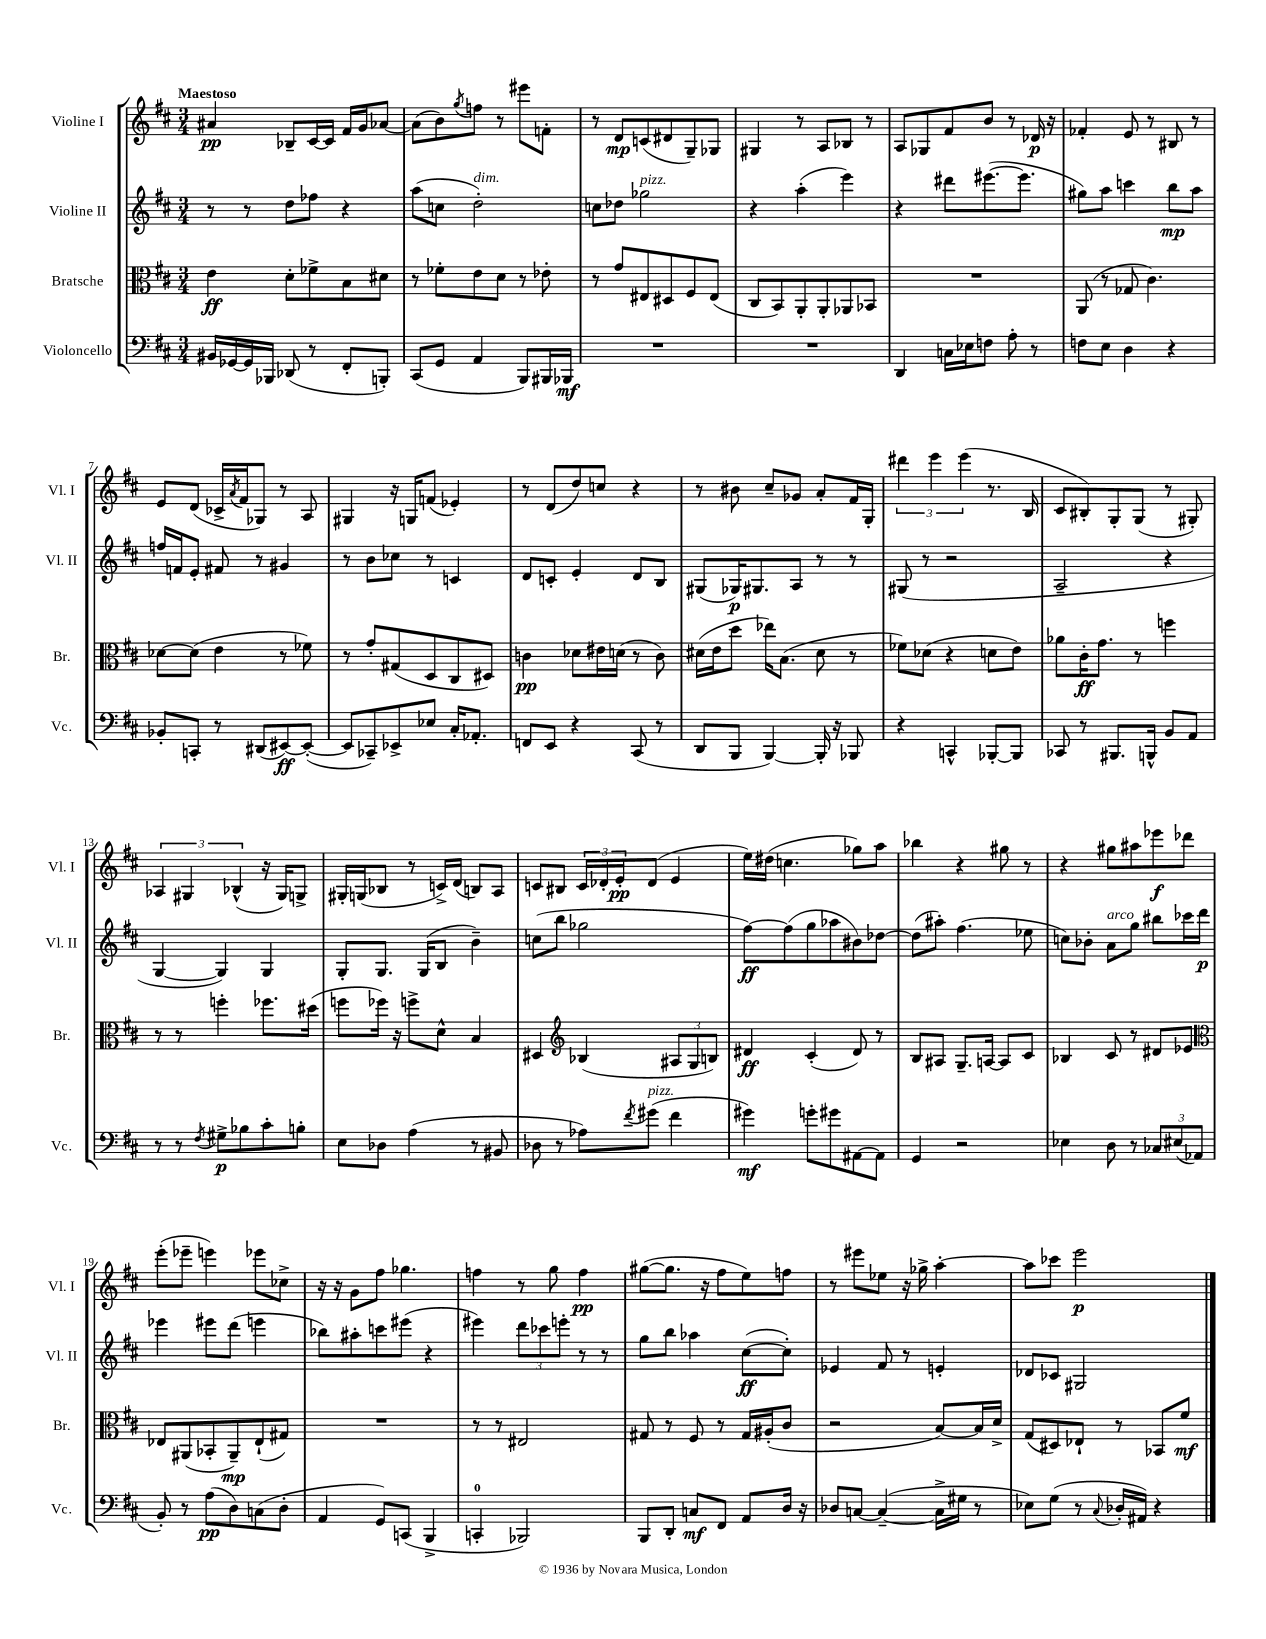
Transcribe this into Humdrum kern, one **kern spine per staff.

**kern	**kern	**kern	**kern
*staff4	*staff3	*staff2	*staff1
*clefF4	*clefC3	*clefG2	*clefG2
*k[f#c#]	*k[f#c#]	*k[f#c#]	*k[f#c#]
*M3/4	*M3/4	*M3/4	*M3/4
16BB#	4e	8r	4a#
[16GG-	.	.	.
16GG-]	.	8r	.
16BBB-	.	.	.
(8DD-	8d'	8dd	8B-~
8r	8f-^	8ff-	[16c#
.	.	.	16c#]
8FF#'	8B	4r	16f#
.	.	.	16g
8BBB')	8d#	.	[8a-
=	=	=	=
(8CC#	8r	(8aa	(8a-]
8GG	8f-'	8cc	8b)
.	.	.	8qgg
4AA	8e	2dd')	8ff
.	8d	.	8r
8BBB)	8r	.	8eee#
16BBB#	8e-'	.	8f'
16BBB-	.	.	.
=	=	=	=
2.r	8r	8cc	8r
.	8g	8dd-	8d
.	8E#	2gg-	(8c
.	8D#	.	8d#
.	8F#	.	8G~)
.	(8E#	.	8G-
=	=	=	=
2.r	8C#	4r	4G#
.	8BB)	.	.
.	8AA'	(4aa'	8r
.	8AA'	.	8A
.	8AA-	4eee)	8B-
.	8BB-	.	8r
=	=	=	=
4DD	2.r	4r	8A
.	.	.	8G-
16C	.	8ddd#	8f#
16E-	.	.	.
8F	.	([8.eee#	8b
8A'	.	.	8r
.	.	8.eee#]	.
8r	.	.	16d-
.	.	.	16r
=	=	=	=
8F	(8AA	8gg#)	4f-'
8E	8r	8aa	.
4D	8G-	4ccc	8e
.	4.c#)	.	8r
4r	.	8bb	8B#
.	.	8aa	8r
=	=	=	=
8BB-'	[8d-	16ff	8e
.	.	16f	.
8CC'	(8d-]	8e'	(8d
8r	4e	8f#	16c-^
.	.	.	8qa
.	.	.	16f#
(8DD#	.	8r	8G-)
[8EE#)	8r	4g#	8r
(8EE#'_	8f-)	.	8A
=	=	=	=
8EE#]	8r	8r	4G#
8CC-~)	8g'	8b	.
8EE-^	(8G#	8cc-	16r
.	.	.	16G
8E-	8D	8r	(8f
16C#'	8C#	4c	4e-')
8.AA-'	.	.	.
.	8D#)	.	.
=	=	=	=
8FF	4c	8d	8r
8EE	.	8c'	(8d
4r	8d-	4e'	8dd)
.	16e#	.	8cc
.	(16d	.	.
(8CC#	8r	8d	4r
8r	8c)	8B	.
=	=	=	=
8DD	(16d#	(8G#	8r
.	16e	.	.
8BBB	8dd	16G-)	8b#
.	.	8.G#	.
[4BBB)	16ee-)	.	8cc#~
.	(8.B	.	.
.	.	8A	8g-
16BBB']	8d#	8r	8a'
16r	.	.	.
8BBB-	8r	8r	16f#
.	.	.	16G'
=	=	=	=
4r	8f-)	(8G#	6ddd#
.	(8d-	8r	.
.	.	.	6eee
4CC^^	4r	2r	.
.	.	.	(6eee
[8BBB-'	8d	.	8.r
8BBB-]	8e)	.	.
.	.	.	16B
=	=	=	=
8CC-	8a-	2A~	8c#
8r	16c#'	.	8B#')
.	8.g	.	.
8.BBB#	.	.	8G'
.	8r	.	(8G
16BBB^^	.	.	.
8BB	4ff	4r	8r
8AA	.	.	8G#')
=	=	=	=
8r	8r	[4G	6A-
8r	8r	.	.
.	.	.	6G#
8qF#	.	.	.
8G#^	4ff'	4G])	.
.	.	.	(6B-^^
8B-	.	.	.
8c#'	8.ff-	4G	16r
.	.	.	16G#)
8B'	.	.	8G^
.	(16dd#	.	.
=	=	=	=
8E	8ff	8G'	16G#'
.	.	.	(16G
8D-	16ff-)	8.G	8B-
.	16r	.	.
(4A	8ff^	.	8r
.	.	(16G	.
.	8d^^	8B	16c^)
.	.	.	(16d
8r	4B	4b~)	8B)
8BB#	.	.	8A
=	=	=	=
8D-	4D#	(8cc	8c
8r	.	8bb	8B#
*	*clefG2	*	*
8A-)	(4B-	2gg-	24c
.	.	.	24d-'
.	.	.	24e'
8qf#	.	.	.
(8g#	.	.	(8d-
4f#	12A#	.	4e
.	12G	.	.
.	12B)	.	.
=	=	=	=
4g#)	4d#	[8ff#)	16ee)
.	.	.	(16dd#
.	.	(8ff#]	4.cc
8g'	(4c#'	8gg	.
8g#	.	8aa-	.
[8AA#	8d#)	8b#)	8gg-)
8AA#]	8r	[8dd-	8aa
=	=	=	=
4GG	8B	(8dd-]	4bb-
.	8A#	8aa#')	.
2r	8.G~	(4.ff#	4r
.	[16A	.	.
.	8A]	.	8gg#
.	8c#	8ee-	8r
=	=	=	=
4E-	4B-	8cc)	4r
.	.	8b-'	.
8D	8c#	8a	8gg#
8r	8r	8gg	8aa#
12C-	8d#	8bb#	8eee-
(12E#	.	.	.
.	8e-	16ccc-	8ddd-
12AA-	.	.	.
.	.	16ddd	.
=	=	=	=
*	*clefC3	*	*
8BB')	8E-	4eee-	(8eee'
8r	(8AA#	.	8eee-~
(8A	8BB-'	8eee#	4eee)
8D)	8AA#~)	(8ddd	.
(8C	(8E-`	4eee	8eee-
8D'	8G#)	.	8cc-^
=	=	=	=
4AA	2.r	8bb-)	16r
.	.	.	16r
.	.	8aa#'	8g
8GG)	.	8ccc	8ff#
(8CC	.	(8eee#	4.gg-
4BBB^	.	4r	.
=	=	=	=
4CC'	8r	4eee#)	4ff
.	8r	.	.
2BBB-)	2E#	12ddd	8r
.	.	12ccc-	.
.	.	.	8gg
.	.	12eee'	.
.	.	8r	4ff
.	.	8r	.
=	=	=	=
8BBB	8G#	8gg	([8gg#
8DD'	8r	8bb	8.gg#]
8C	8F#	4aa-	.
.	.	.	16r
8FF#	8r	.	8ff#
8AA	16G#	([8cc#	8ee)
.	(16A#'	.	.
16D	8c#	8cc#'])	8ff
16r	.	.	.
=	=	=	=
8D-	2r	4e-	8r
[8C	.	.	8eee#
(4C~_	.	8f#	8ee-
.	.	8r	16r
.	.	.	16gg-^
16C^]	[8B)	4e'	[4aa'
16G#	.	.	.
8r	16B]	.	.
.	16d^	.	.
=	=	=	=
8E-)	(8G	8d-	8aa]
(8G	8D#)	8c-	8ccc-
8r	8E-`	2G#	2eee
8qqC#	.	.	.
16D-'	8r	.	.
16AA#)	.	.	.
4r	8BB-	.	.
.	8f#	.	.
==	==	==	==
*-	*-	*-	*-
